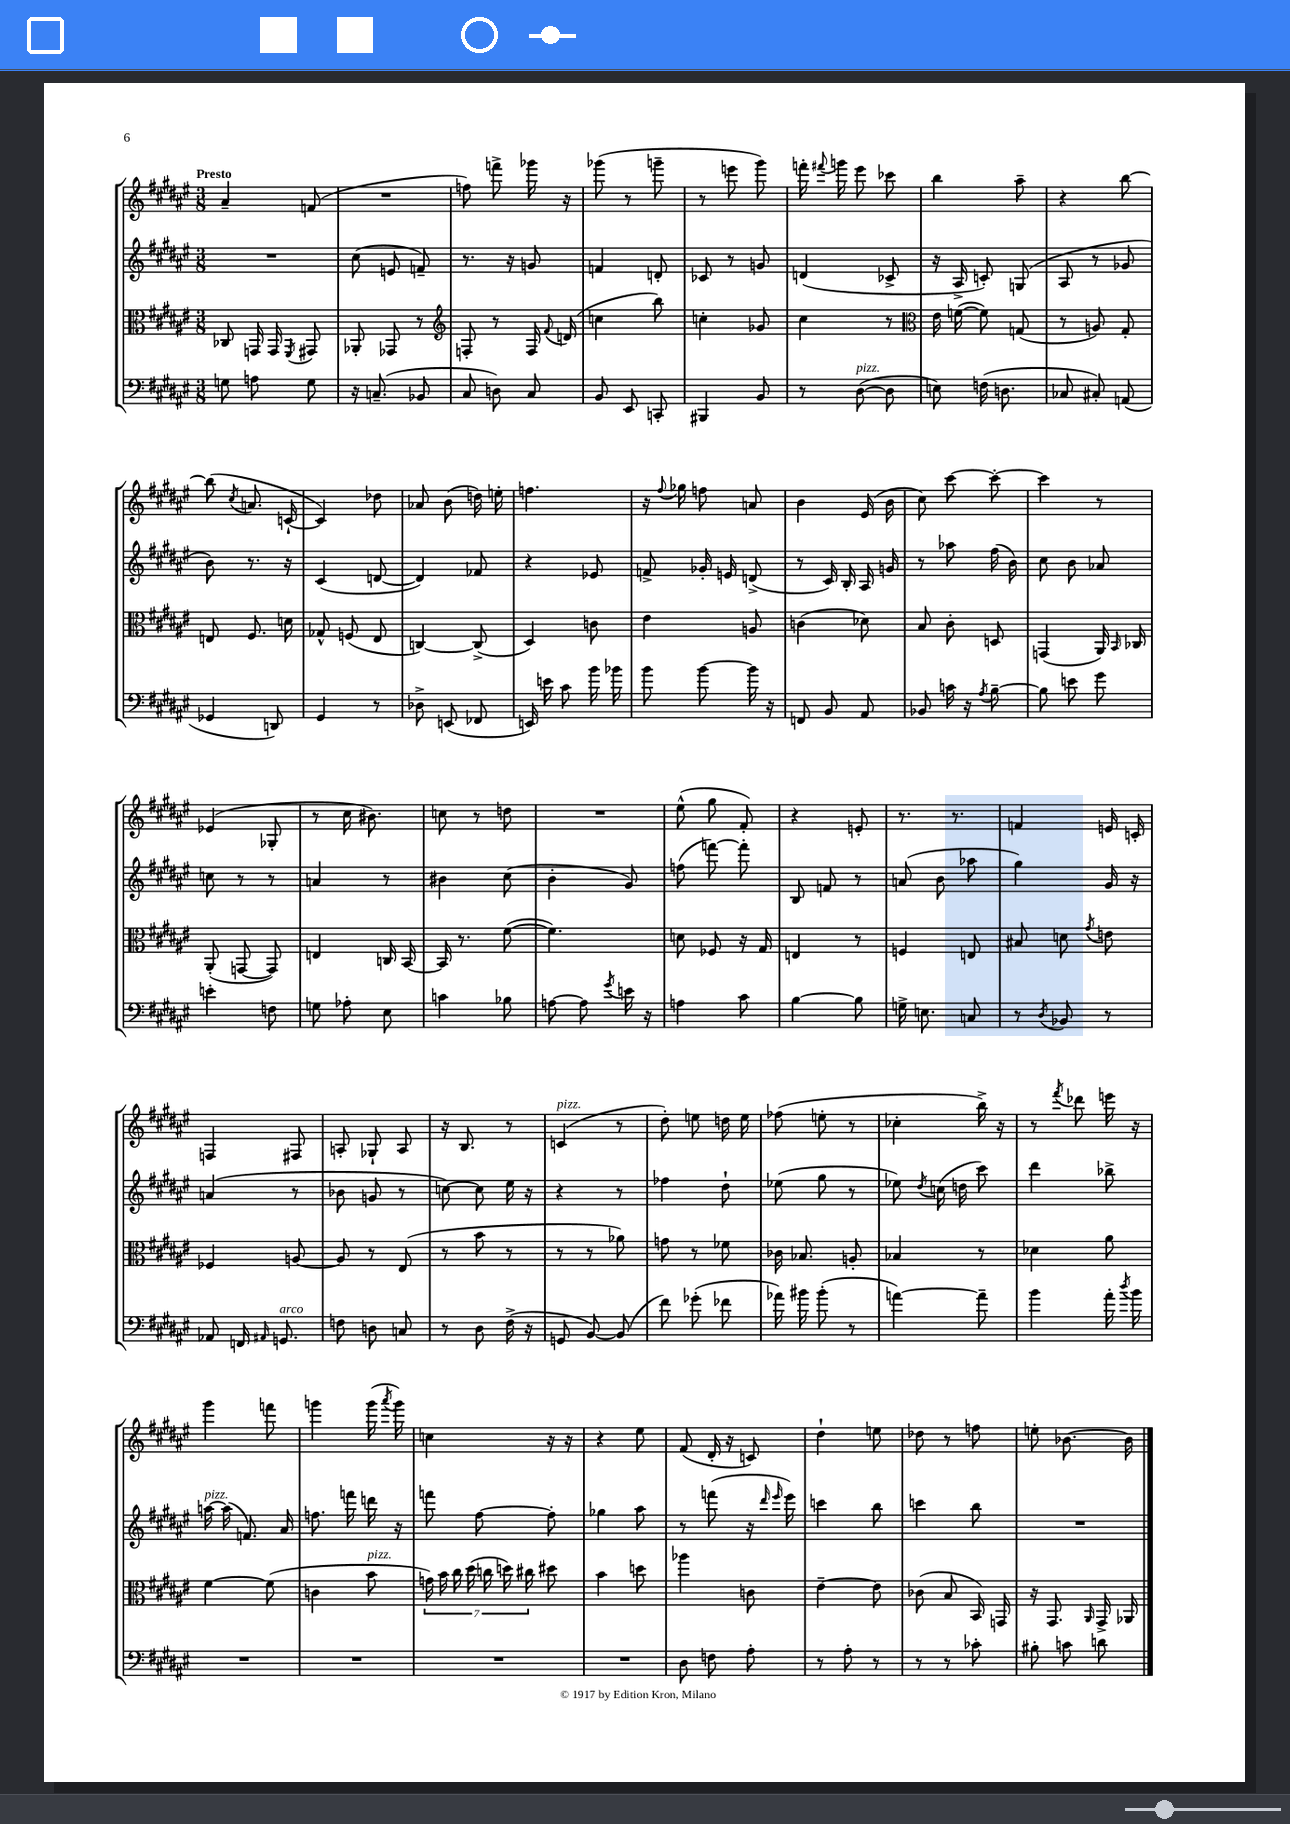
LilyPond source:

<<
\new StaffGroup <<
\new Staff = "s0" {
    \clef treble \key fis \major \numericTimeSignature \time 3/8 \tempo "Presto"
    \autoBeamOff ais'4-- f'8( |
    R4. |
    f''8) f'''8-> ges'''16 r16 |
    ges'''8( r8 g'''8-- |
    r8 e'''8 gis'''8) |
    f'''16-. \appoggiatura { fis'''8 } g'''16 eis'''8 ces'''8 |
    b''4 ais''8-- |
    r4 b''8~ |
    b''8( \acciaccatura { cis''8 } a'8. c'16~-! |
    c'4) des''8 |
    aes'8 b'8( d''16) e''16-. |
    f''4. |
    r16 \appoggiatura { fis''8 } ges''16 f''8 a'8 |
    b'4 eis'16( b'16 |
    cis''8) cis'''8~ cis'''8~-. |
    cis'''4 r8 |
    ees'4( ges8-. |
    r8 cis''16 bis'8.) |
    c''8 r8 d''8 |
    R4. |
    eis''8-^( gis''8 fis'8-.) |
    r4 e'8-. |
    r8. r8. |
    f'4 e'16 c'16-. |
    f4 fis8 |
    a8-. ges8-! a8 |
    r16 b8. r8 |
    c'4^\markup { \italic "pizz." }( r8 |
    dis''8-.) e''8 d''16 e''16 |
    fes''8( e''8-. r8 |
    ces''4-. b''16->) r16 |
    r8 \acciaccatura { fis'''8 } des'''8 e'''16 r16 |
    gis'''4 f'''8 |
    g'''4 g'''16( \acciaccatura { ais'''8 } g'''16) |
    c''4 r16 r16 |
    r4 eis''8 |
    fis'8( dis'16-. r16 c'8) |
    dis''4-! e''8 |
    des''8 r8 f''8 |
    e''8-. bes'8.~ bes'16 \bar "|." |
}
\new Staff = "s1" {
    \clef treble \key fis \major \numericTimeSignature \time 3/8
    \autoBeamOff R4. |
    cis''8( e'8 f'8--) |
    r8. r16 g'8 |
    f'4 d'8-. |
    ces'8 r8 g'8 |
    d'4( ces'8-> |
    r16 ais16-> c'8-.) g8( |
    ais8 r8 ges'8 |
    b'8) r8. r16 |
    cis'4( d'8~ |
    d'4) fes'8 |
    r4 ees'8 |
    f'8-> ges'16-. e'16 d'8->( |
    r8 cis'16) b16-. ais16 g'16 |
    r8 aes''8 fis''16( b'16) |
    cis''8 b'8 aes'8 |
    c''8 r8 r8 |
    a'4 r8 |
    bis'4 cis''8( |
    b'4-. gis'8) |
    f''8( f'''8~) f'''8-. |
    b8 f'8 r8 |
    a'8( b'8 aes''8 |
    gis''4) gis'16 r16 |
    a'4( r8 |
    bes'8 g'8 r8 |
    c''8~) c''8 eis''16 r16 |
    r4 r8 |
    fes''4 dis''8-! |
    ees''8( gis''8 r8 |
    ees''8) \acciaccatura { dis''8 } c''16( d''16 cis'''8) |
    dis'''4 bes''8-> |
    a''16~^\markup { \italic "pizz." } a''16( f'8.) ais'16 |
    f''8. f'''16 d'''16 r16 |
    f'''8 fis''8~ fis''8-. |
    ges''4 ais''8 |
    r8 f'''8( r16 \grace { dis'''16 eis'''16 } eis'''16) |
    c'''4 b''8 |
    c'''4 b''8 |
    R4. \bar "|." |
}
\new Staff = "s2" {
    \clef alto \key fis \major \numericTimeSignature \time 3/8
    \autoBeamOff ces8 g,16 g,16 \acciaccatura { fis,8 } gis,8 |
    aes,8-. ges,8 r8 |
    \clef treble f8-. r8 f16 \appoggiatura { fis'8 } d'16( |
    c''4 b''8) |
    c''4-. ges'8 |
    cis''4 r8 |
    \clef alto eis'16 f'16~( f'8) g8( |
    r8 a8) gis8-. |
    e8 fis8. d'16 |
    ges8-^ f8( eis8 |
    c4~) c8->( |
    dis4) c'8 |
    eis'4 a8 |
    c'4( des'8) |
    b8 cis'8-. d8 |
    g,4( ais,16) \grace { b,16 } ces16 |
    ais,8-.( g,8~ g,8) |
    e4 c16 b,16~ |
    b,16 r8. fis'8~( |
    fis'4.) |
    d'8 fes8 r16 gis16 |
    e4 r8 |
    f4 e8 |
    bis8 d'8 \acciaccatura { gis'8 } e'8 |
    fes4 a8~ |
    a8 r8 eis8( |
    r8 b'8 r8 |
    r8 r8 aes'8) |
    g'8 r8 fes'8 |
    ces'16 bes8. a8-. |
    bes4 r8 |
    des'4 ais'8 |
    fis'4~ fis'8( |
    c'4 b'8^\markup { \italic "pizz." } |
    \tuplet 7/4 { g'16) b'16 cis''16 dis''16( c''16 d''16) cis''16 } dis''8 |
    b'4 d''8 |
    aes''4 c'8 |
    eis'4~-- eis'8 |
    ces'8( b8 b,16) g,16 |
    r16 gis,8. \grace { ais,16 } gis,16-> aes,16 \bar "|." |
}
\new Staff = "s3" {
    \clef bass \key fis \major \numericTimeSignature \time 3/8
    \autoBeamOff g8 a8 g8 |
    r16 c8.--( bes,8 |
    cis8 d8) cis8 |
    b,8 eis,8 c,8-. |
    bis,,4 b,8 |
    r8 dis8~^\markup { \italic "pizz." }( dis8 |
    e8) f16( d8. |
    ces8 cis8-.) a,8( |
    ges,4 d,8) |
    gis,4 r8 |
    des8-> e,8( fes,8 |
    e,16) e'16 cis'8 b'16 bes'16 |
    b'8 b'8~ b'16 r16 |
    f,8 b,8 ais,8 |
    bes,8 c'16 r16 \acciaccatura { ais8 } b8~-- |
    b8 e'8 gis'8 |
    e'4-. f8 |
    g8 aes8-. eis8 |
    c'4 bes8 |
    a8~ a8 \acciaccatura { gis'8 } e'16 r16 |
    a4 cis'8 |
    b4~ b8 |
    g16-> e8. c8 |
    r8 \acciaccatura { dis8 } bes,8 r8 |
    aes,8 f,16 \grace { ais,16 } g,8.^\markup { \italic "arco" } |
    f8 d8 c8 |
    r8 dis8 fis16->( r16 |
    g,8 b,8~) b,8( |
    fis'8) ges'8-.( fes'8 |
    aes'16) bis'16 bis'8-.( r8 |
    a'4~) a'8-- |
    b'4 ais'16-. \acciaccatura { dis''8 } b'16 |
    R4. |
    R4. |
    R4. |
    R4. |
    dis8 f8 ais8-. |
    r8 ais8-. r8 |
    r8 r8 ces'8-. |
    bis8-. c'8 d'8 \bar "|." |
}
>>
>>
\layout { \context { \Score \remove "Bar_number_engraver" } }
